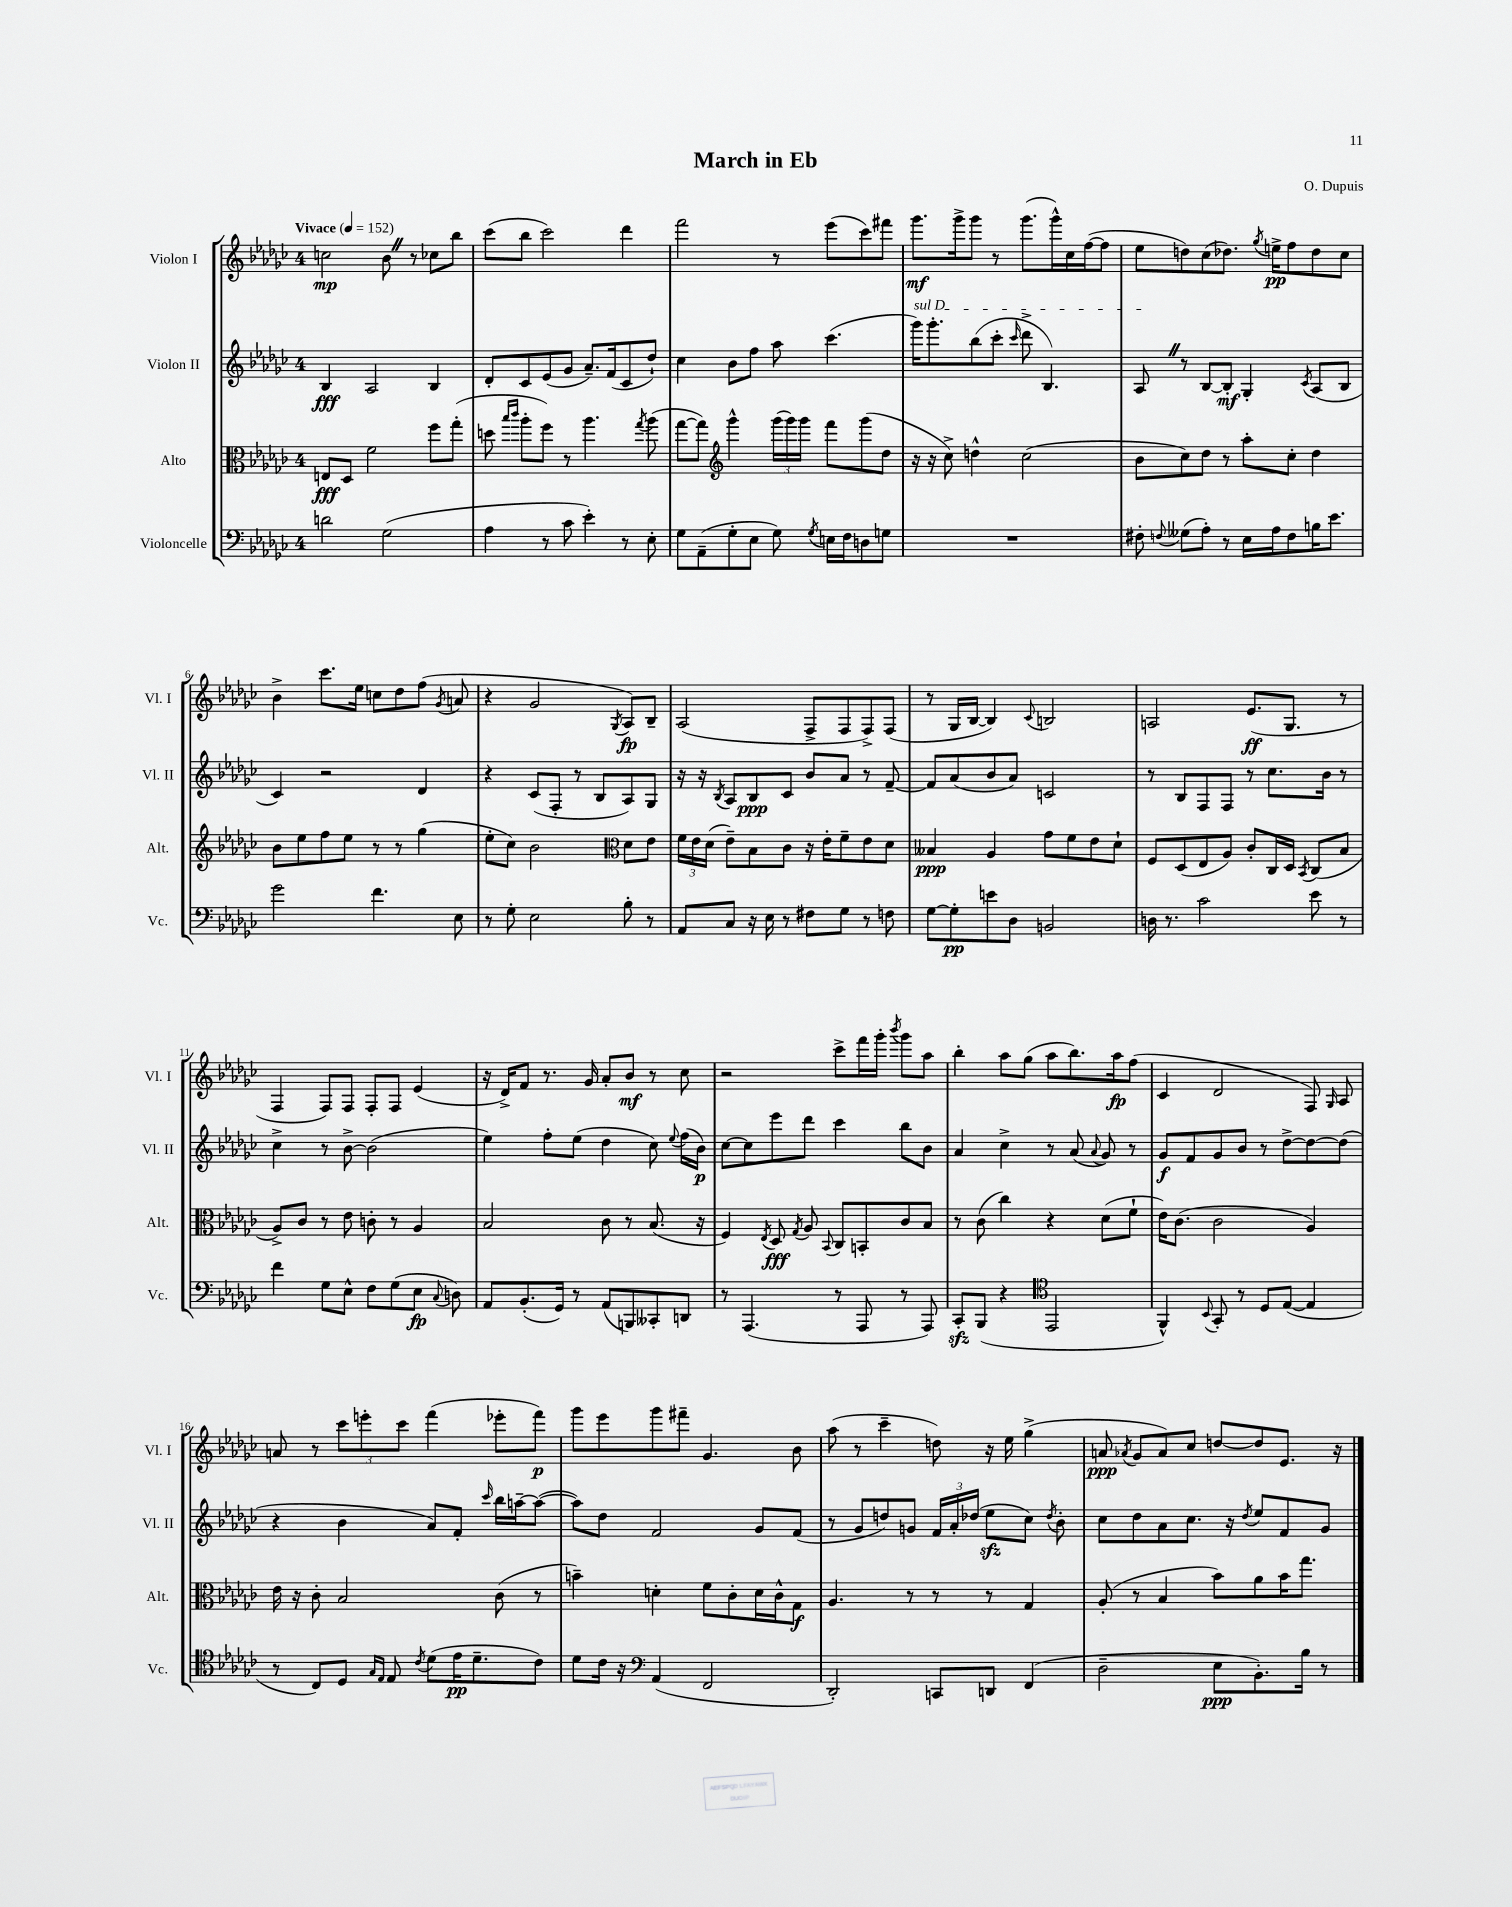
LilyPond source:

\header { title = "March in Eb" composer = "O. Dupuis" }
<<
\new StaffGroup <<
\new Staff = "s0" \with { instrumentName = "Violon I" shortInstrumentName = "Vl. I" } {
    \clef treble \key ges \major \once \override Staff.TimeSignature.style = #'single-digit \time 4/4 \tempo "Vivace" 4 = 152
    \autoBeamOff c''2\mp bes'8 \once \override BreathingSign.text = \markup { \musicglyph "scripts.caesura.straight" } \breathe r8 ces''8[ bes''8] |
    ces'''8[( bes''8] ces'''2) des'''4 |
    f'''2 r8 ees'''8[( ces'''8) fis'''8] |
    ges'''8.[\mf ges'''16-> ges'''8] r8 ges'''8.[( ges'''16-^) ces''16 f''16~( f''8] |
    ees''8[ d''8) ces''8( des''8.]) \acciaccatura { ges''8 } e''16[->\pp f''8 des''8 ces''8] |
    bes'4-> ces'''8.[ ees''16] c''8[ des''8 f''8]( \acciaccatura { ges'8 } a'8 |
    r4 ges'2 \acciaccatura { ges8 } aes8[\fp) bes8]-- |
    aes2( f8[-> f8 f8->) f8]( |
    r8 ges16[ bes16]~ bes4) \appoggiatura { ces'8 } b2 |
    a2 ees'8.[\ff( ges8.] r8 |
    f4 f8[) f8] f8[-. f8] ees'4( |
    r16 des'16[->) f'8] r8. ges'16 aes'8[-. bes'8]\mf r8 ces''8 |
    r2 ces'''8[-> f'''16 ges'''16]-. \acciaccatura { bes'''8 } ges'''8[ aes''8] |
    bes''4-. aes''8[ ges''8]( aes''8[ bes''8.) aes''16\fp f''8]( |
    ces'4 des'2 f8) \grace { ges16 } aes8 |
    a'8 r8 \tuplet 3/2 { ces'''8[ e'''8-. ces'''8] } f'''4( ees'''8[-. f'''8]\p) |
    ges'''8[ ees'''8 ges'''8 fis'''8]-- ges'4. bes'8 |
    aes''8( r8 ces'''4-- d''8) r16 ees''16 ges''4->( |
    a'8\ppp \acciaccatura { aes'8 } ges'8[ aes'8) ces''8] d''8[~ d''8 ees'8.] r16 \bar "|." |
}
\new Staff = "s1" \with { instrumentName = "Violon II" shortInstrumentName = "Vl. II" } {
    \clef treble \key ges \major \once \override Staff.TimeSignature.style = #'single-digit \time 4/4
    \autoBeamOff bes4\fff aes2 bes4 |
    des'8[-. ces'8 ees'8( ges'8] aes'8.[--) f'16( ces'8 des''8]-!) |
    ces''4 bes'8[ f''8] aes''8 ces'''4.( |
    \once \override TextSpanner.bound-details.left.text = \markup { \italic "sul D" } ges'''16[\startTextSpan) ges'''8.-. bes''8( ces'''8]-. \grace { ces'''16 } des'''8-> bes4.) |
    aes8\stopTextSpan \once \override BreathingSign.text = \markup { \musicglyph "scripts.caesura.straight" } \breathe r8 bes8[~ bes8]-.\mf ges4-. \acciaccatura { ces'8 } aes8[( bes8] |
    ces'4) r2 des'4 |
    r4 ces'8[( f8]-. r8 bes8[ aes8) ges8] |
    r16 r16 \acciaccatura { bes8 } aes8[ bes8\ppp ces'8] bes'8[ aes'8] r8 f'8~-- |
    f'8[ aes'8( bes'8 aes'8]) c'2 |
    r8 bes8[ f8 f8] r8 ces''8.[ bes'16] r8 |
    ces''4-> r8 bes'8~-> bes'2( |
    ees''4) f''8[-. ees''8]( des''4 ces''8) \appoggiatura { ees''8 } f''16[( bes'16]\p) |
    ces''8[~ ces''8 ees'''8 des'''8] ces'''4 bes''8[ bes'8] |
    aes'4 ces''4-> r8 aes'8( \appoggiatura { aes'8 } ges'8) r8 |
    ges'8[\f f'8 ges'8 bes'8] r8 des''8[~-> des''8~ des''8]( |
    r4 bes'4 aes'8[) f'8]-. \grace { ces'''16 } bes''16[ a''16~-- a''8]~( |
    a''8[) des''8] f'2 ges'8[ f'8]( |
    r8 ges'8[ d''8) g'8] \tuplet 3/2 { f'16[ aes'16-. des''16]( } ees''8[\sfz ces''8]) \acciaccatura { des''8 } bes'8-. |
    ces''8[ des''8 aes'8 ces''8.] r16 \acciaccatura { des''8 } ees''8[ f'8 ges'8] \bar "|." |
}
\new Staff = "s2" \with { instrumentName = "Alto" shortInstrumentName = "Alt." } {
    \clef alto \key ges \major \once \override Staff.TimeSignature.style = #'single-digit \time 4/4
    \autoBeamOff e8[\fff des8] f'2 f''8[ ges''8]-.( |
    d''8 \grace { bes''16[ ces'''16] } aes''8[-. f''8]) r8 aes''4. \acciaccatura { ges''8 } aes''8( |
    ges''8[~ ges''8]) \clef treble ges'''4-^ \tuplet 3/2 { ges'''16[( ges'''16) ges'''16] } f'''8[ ges'''8( des''8] |
    r16 r16 ces''8->) d''4-^ ces''2( |
    bes'8[ ces''8) des''8] r8 aes''8[-. ces''8]-. des''4 |
    bes'8[ ees''8 f''8 ees''8] r8 r8 ges''4( |
    ees''8[-. ces''8]) bes'2 \clef alto des'8[ ees'8] |
    \tuplet 3/2 { f'16[ ees'16 des'16]( } ees'8[--) bes8 ces'8] r16 ees'16[-. f'8-- ees'8 des'8] |
    beses4\ppp aes4 ges'8[ f'8 ees'8 des'8]-! |
    f8[ des8( ees8 aes8]) ces'8[-. ces16 des16] \acciaccatura { bes,8 } ces8[( bes8] |
    aes8[->) ces'8] r8 ees'8 c'8-. r8 aes4 |
    bes2 ces'8 r8 bes8.( r16 |
    f4) \acciaccatura { ees8 } des8\fff \acciaccatura { ges8 } aes8 \appoggiatura { bes,8 } ces8[ b,8-. ces'8 bes8] |
    r8 ces'8( ces''4) r4 des'8[( f'8]-! |
    ees'16[) ces'8.]( ces'2 aes4) |
    ees'16 r16 ces'8-. bes2 ces'8( r8 |
    b'4--) d'4-. f'8[ ces'8-. d'16 ces'16-^ ges8]\f |
    aes4. r8 r8 r8 ges4 |
    aes8-.( r8 bes4 bes'8[) aes'8 bes'16 ges''8.] \bar "|." |
}
\new Staff = "s3" \with { instrumentName = "Violoncelle" shortInstrumentName = "Vc." } {
    \clef bass \key ges \major \once \override Staff.TimeSignature.style = #'single-digit \time 4/4
    \autoBeamOff d'2 ges2( |
    aes4 r8 ces'8 ees'4-.) r8 ees8-. |
    ges8[ aes,8--( ges8-. ees8] ges8) \acciaccatura { ges8 } e16[ f16 d8 g8] |
    R1 |
    fis8-. \appoggiatura { f8 } geses8[( aes8]-.) r8 ees16[ aes16 f8 b16 ees'8.] |
    ges'2 f'4. ees8 |
    r8 ges8-. ees2 bes8-. r8 |
    aes,8[ ces8] r16 ees16 r8 fis8[ ges8] r8 f8 |
    ges8[~ ges8-.\pp e'8 des8] b,2 |
    d16 r8. ces'2 ees'8 r8 |
    f'4 ges8[ ees8]-^ f8[ ges8( ees8]\fp \appoggiatura { ces8 } d8) |
    aes,8[ bes,8.-.( ges,16]) r8 aes,8[( b,,8) ceses,8-. d,8] |
    r8 aes,,4.( r8 aes,,8 r8 aes,,8) |
    ces,8[-.\sfz bes,,8]( r4 \clef tenor ees,2 |
    f,4-^) \appoggiatura { bes,8 } ges,8-. r8 des8[ ees8]~( ees4 |
    r8 ces8[) des8] \grace { ges16[ ees16] } ees8 \acciaccatura { ces'8 } des'8[( ees'16\pp des'8.-- ces'8]) |
    des'8[ ces'16] r16 \clef bass aes,4( f,2 |
    des,2-.) c,8[ d,8] f,4( |
    des2-- ees8[\ppp bes,8.-.) bes16] r8 \bar "|." |
}
>>
>>
